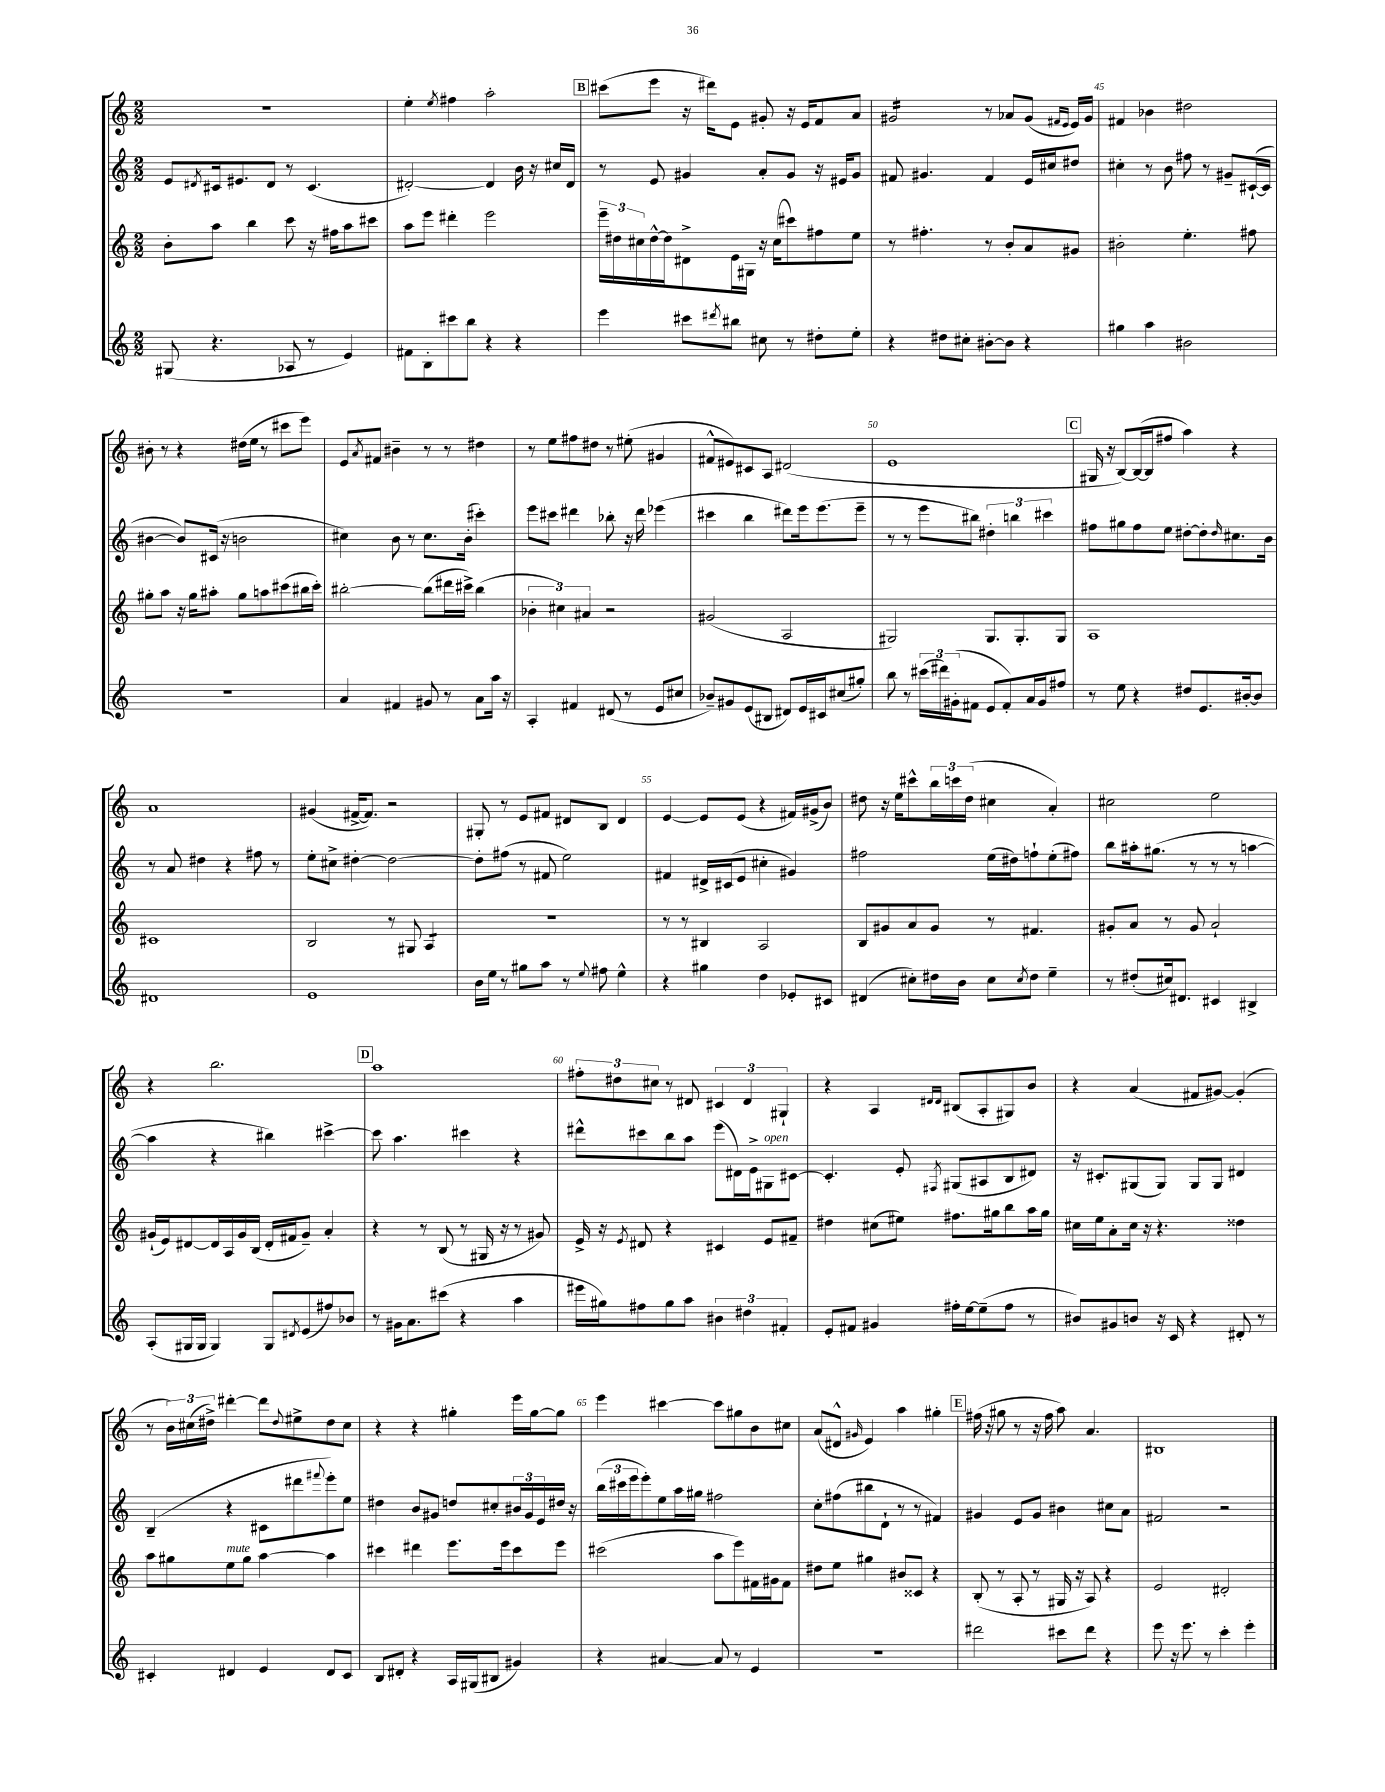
<<
\new StaffGroup <<
\new Staff = "s0" {
    \clef treble \key c \major \numericTimeSignature \time 2/2
    r1 |
    e''4-. \acciaccatura { e''8 } fis''4 a''2-. |
    \mark \markup { \box "B" } cis'''8( e'''8 r16 dis'''16) e'8 gis'8-. r16 e'16 f'8 a'8 |
    gis'2:16 r8 aes'8 gis'8( \grace { fis'16 e'16 } e'16) gis'16 |
    fis'4 bes'4 dis''2 |
    bis'8-. r8 r4 dis''16( e''16 r8 cis'''8 e'''8) |
    e'8 \acciaccatura { a'8 } fis'8 bis'4-- r8 r8 dis''4 |
    r8 e''8 fis''8 dis''8 r8 eis''8-.( gis'4 |
    fis'8-^ eis'8) cis'8 a8 dis'2( |
    e'1 |
    \mark \markup { \box "C" } gis16 r16 b8~) b16~( b16 fis''8 a''4) r4 |
    a'1 |
    gis'4( fis'16~-> fis'8.) r2 |
    gis8-. r8 e'8 fis'8 dis'8 b8 dis'4 |
    e'4~ e'8 e'8( r4 fis'16) gis'16->( b'8) |
    dis''8 r16 e''16 cis'''8-^ \tuplet 3/2 { b''16 c'''16 dis''16( } cis''4 a'4-.) |
    cis''2 e''2 |
    r4 b''2. |
    \mark \markup { \box "D" } a''1 |
    \tuplet 3/2 { fis''8-. dis''8 cis''8 } r8 dis'8 \tuplet 3/2 { cis'4 dis'4 gis4-! } |
    r4 a4 \grace { dis'16 dis'16 } bis8( a8-. gis8) b'8 |
    r4 a'4( fis'8 gis'8~) gis'4-.( |
    r8 \tuplet 3/2 { b'16) cis''16( dis''16->) } dis'''4~-. dis'''8 \appoggiatura { dis''8 } eis''8-> dis''8 cis''8 |
    r4 r4 gis''4-. e'''16 gis''16~ gis''8 |
    e'''4 cis'''4~ cis'''8 gis''8 b'8 cis''8 |
    a'8( dis'8-^ \grace { gis'16 } e'4) a''4 gis''4-. |
    \mark \markup { \box "E" } fis''16( r16 gis''8 r8 r16 fis''16 a''8) a'4. |
    bis1 \bar "|." |
}
\new Staff = "s1" {
    \clef treble \key c \major \numericTimeSignature \time 2/2
    e'8 \acciaccatura { dis'8 } cis'16 eis'8. dis'8 r8 cis'4.( |
    dis'2~-.) dis'4 b'16 r16 cis''16 dis'16 |
    \mark \markup { \box "B" } r8 e'8 gis'4 a'8-. gis'8 r16 eis'16 gis'8 |
    fis'8 gis'4. fis'4 e'16 cis''16 dis''8 |
    cis''4-. r8 b'8 fis''8 r8 gis'8-- cis'16~-!( cis'16 |
    bis'4~ bis'8) cis'16( r16 b'2 |
    cis''4) b'8 r8 cis''8. b'16-.( cis'''4-.) |
    e'''8 cis'''8 dis'''4 bes''8-. r16 dis'''16 ees'''4( |
    cis'''4 b''4 dis'''8) e'''16 e'''8.( e'''8-- |
    r8 r8 e'''8 bis''8) \tuplet 3/2 { dis''4-. b''4 cis'''4 } |
    \mark \markup { \box "C" } fis''8 gis''8 fis''8 e''8 dis''8~-. dis''8-. \grace { dis''16 } cis''8. b'16 |
    r8 a'8 dis''4 r4 fis''8 r8 |
    e''8-. cis''8-> dis''4~-. dis''2~ |
    dis''8-. fis''8( r8 fis'8 e''2) |
    fis'4 dis'16-> cis'16( e'8 cis''4-. gis'4) |
    fis''2 e''16( dis''16) f''8-! e''8-.( fis''8) |
    b''8 ais''16-. gis''8.( r8 r8 r8 a''4~ |
    a''4 r4 bis''4) cis'''4~-> |
    \mark \markup { \box "D" } cis'''8 a''4. cis'''4 r4 |
    dis'''8-^ cis'''8 b''8 a''8 e'''8( dis'16) e'16-> gis8^\markup { \italic "open" } cis'8~ |
    cis'4.-. e'8-. \acciaccatura { fis8 } gis8( ais8 b8 dis'8) |
    r16 cis'8.-. gis8( gis8) gis8 gis8 dis'4 |
    b4--( r4 cis'8 dis'''8 \appoggiatura { fis'''8 } e'''8-.) e''8 |
    dis''4 b'8 gis'8 d''8 cis''8-. \tuplet 3/2 { bis'16 gis'16 e'16 } dis''16 r16 |
    \tuplet 3/2 { b''16( cis'''16 e'''16 } e'''8-.) e''8 a''16 gis''16 fis''2 |
    c''8-. fis''8( bis''8 d'8-! r8 r8 fis'4) |
    \mark \markup { \box "E" } gis'4 e'8 gis'8 bis'4 cis''8 a'8 |
    fis'2 r2 \bar "|." |
}
\new Staff = "s2" {
    \clef treble \key c \major \numericTimeSignature \time 2/2
    b'8-. a''8 b''4 c'''8 r16 fis''16 a''8 cis'''8 |
    a''8 e'''8 dis'''4-. e'''2 |
    \mark \markup { \box "B" } \tuplet 3/2 { e'''16-- dis''16 cis''16 } dis''16~-^ dis''16 dis'8-> e'16 gis16 r16 cis''16( cis'''8) fis''8 e''8 |
    r8 fis''4.-. r8 b'8-. a'8 gis'8 |
    bis'2-. e''4.-. fis''8 |
    gis''8-. a''8 r16 gis''16 ais''8-. gis''8 a''8 cis'''8( bis''16 cis'''16-.) |
    bis''2~-. bis''8( dis'''16 cis'''16->) bis''4( |
    \tuplet 3/2 { bes'4-. cis''4) ais'4 } r2 |
    gis'2( a2 |
    gis2) gis8. gis8.-. gis8 |
    \mark \markup { \box "C" } a1 |
    cis'1 |
    b2 r8 gis8 a4:8 |
    R1 |
    r8 r8 bis4 a2 |
    b8 gis'8 a'8 gis'8 r8 fis'4. |
    gis'8-. a'8 r8 gis'8 a'2-! |
    gis'16-!( e'16) dis'8~ dis'16 a16 gis'16 b16( dis'16-. fis'16 gis'8--) a'4-. |
    \mark \markup { \box "D" } r4 r8 b8( r8 gis16 r16 r8 gis'8) |
    e'16-> r16 \acciaccatura { e'8 } dis'8 r4 cis'4 e'8 fis'8-- |
    dis''4 cis''8( eis''8) fis''8. gis''16 b''8 a''16 gis''16 |
    cis''16 e''16 a'8-. cis''16 r16 r4. disis''4 |
    a''8 gis''8 e''8^\markup { \italic "mute" } gis''8 a''4~ a''4 |
    cis'''4 dis'''4 e'''8. e'''16 cis'''8 e'''8 |
    cis'''2( a''8 e'''8) fis'16 gis'16 fis'8 |
    dis''8 e''8 gis''4 bis'8 cisis'8 r4 |
    \mark \markup { \box "E" } b8-.( r8 a8-. r8 gis16 r16 a8) r4 |
    e'2 dis'2-. \bar "|." |
}
\new Staff = "s3" {
    \clef treble \key c \major \numericTimeSignature \time 2/2
    gis8( r4. aes8 r8 e'4) |
    fis'8 b8-. cis'''8 b''8 r4 r4 |
    \mark \markup { \box "B" } e'''4 cis'''8 \acciaccatura { dis'''8 } bis''8 cis''8 r8 dis''8-. e''8-. |
    r4 dis''8 cis''8-. bis'8~-. bis'8 r4 |
    gis''4 a''4 bis'2 |
    R1 |
    a'4 fis'4 gis'8 r8 a'8 a''16 r16 |
    a4-. fis'4 dis'8( r8 e'8 cis''8 |
    bes'8--) gis'8 e'8( bis8 dis'8) e'16 cis'16 cis''8( gis''8-.) |
    b''8 r8 \tuplet 3/2 { cis'''16( dis'''16) gis'16-.( } fis'8 e'8 fis'8-.) a'16 gis'16 fis''8 |
    \mark \markup { \box "C" } r8 e''8 r4 dis''8 e'8. bis'16~-. bis'8 |
    dis'1 |
    e'1 |
    b'16 e''16 r8 gis''8 a''8 r8 \appoggiatura { e''8 } fis''8 e''4-^ |
    r4 gis''4 d''4 ees'8-. cis'8 |
    dis'4( cis''8-.) dis''16 b'16 cis''8 \acciaccatura { cis''8 } dis''8 e''4-- |
    r8 dis''8-.( cis''16) dis'8. cis'4 bis4-> |
    a8-.( gis16 gis16 gis4) gis8 \acciaccatura { dis'8 } e'8( fis''8) bes'8 |
    \mark \markup { \box "D" } r8 gis'16 a'8. cis'''8( r4 a''4 |
    eis'''16 gis''16) fis''8 gis''8 a''8 \tuplet 3/2 { bis'4 dis''4 fis'4-. } |
    e'8-. fis'8 gis'4 fis''16-. e''16~ e''8--( fis''8 r8 |
    bis'8) gis'8 b'8 r16 c'16 r4 dis'8-. r8 |
    cis'4-. dis'4 e'4 dis'8 cis'8 |
    b8 dis'8-. r4 a16 gis16( bis8 gis'4) |
    r4 ais'4~ ais'8 r8 e'4 |
    R1 |
    \mark \markup { \box "E" } dis'''2 cis'''8 dis'''8 r4 |
    e'''8 r16 e'''8. r8 c'''4-. e'''4-. \bar "|." |
}
>>
>>
\layout { \context { \Score currentBarNumber = #41 \override BarNumber.break-visibility = ##(#f #t #t) barNumberVisibility = #(every-nth-bar-number-visible 5) } }
